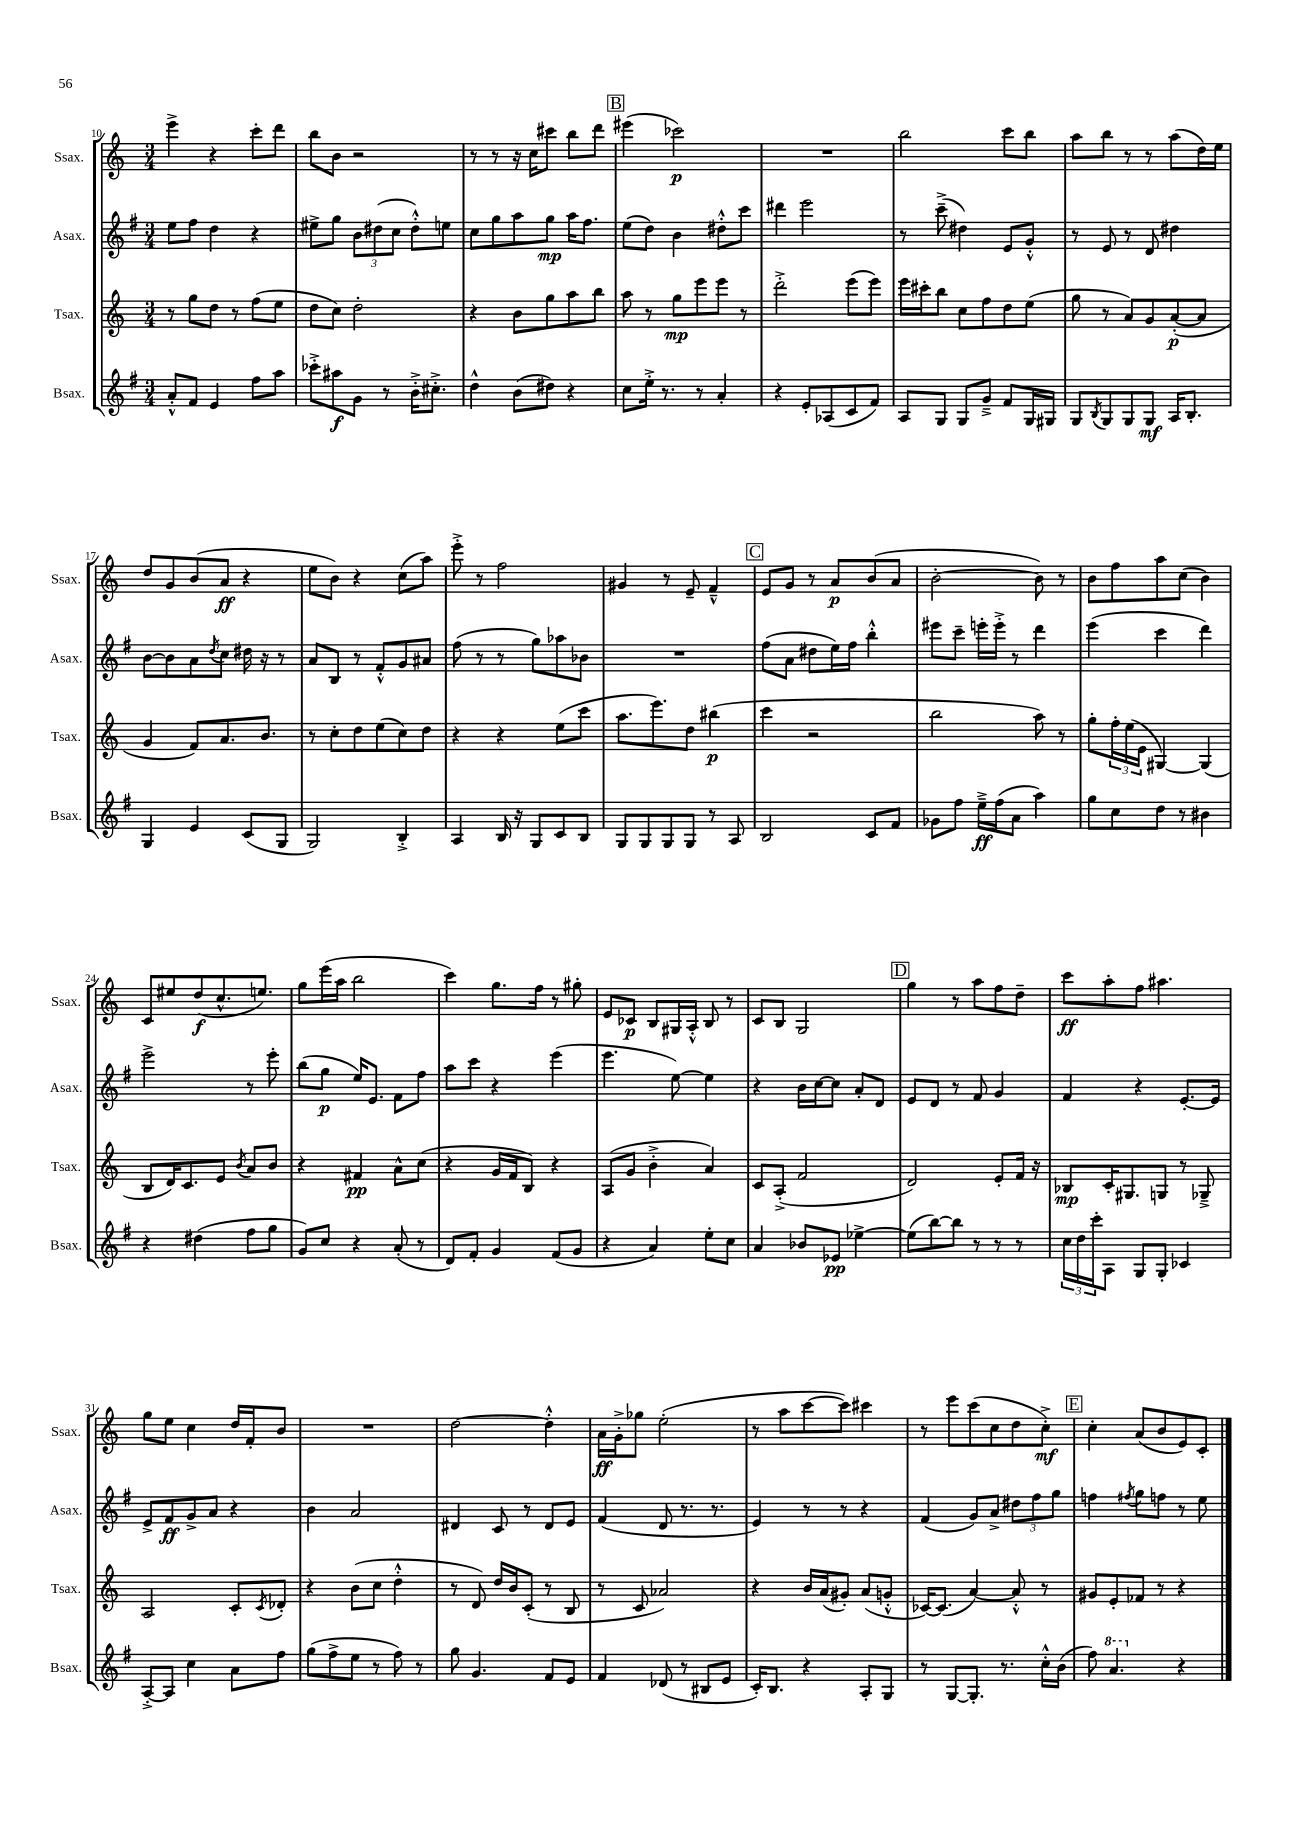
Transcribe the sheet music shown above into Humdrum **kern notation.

**kern	**kern	**kern	**kern
*staff4	*staff3	*staff2	*staff1
*clefG2	*clefG2	*clefG2	*clefG2
*k[f#]	*k[]	*k[f#]	*k[]
*M3/4	*M3/4	*M3/4	*M3/4
8a'^^	8r	8ee	4eee^
8f#	8gg	8ff#	.
4e	8dd	4dd	4r
.	8r	.	.
8ff#	(8ff	4r	8ccc'
8aa	8ee	.	8ddd
=	=	=	=
8ccc-'^	8dd	8ee#^	8bb
8aa#	8cc)	8gg	8b
8g	2dd'	12b	2r
.	.	(12dd#	.
8r	.	.	.
.	.	12cc	.
16b'^	.	8dd#'^^)	.
8.cc#'^	.	.	.
.	.	8ee	.
=	=	=	=
4dd^^	4r	8cc	8r
.	.	8gg	8r
(8b	8b	8aa	16r
.	.	.	16cc
8dd#)	8gg	8gg	8ccc#
4r	8aa	16aa	8bb
.	.	8.ff#	.
.	8bb	.	8ddd
=	=	=	=
8cc	8aa	(8ee	(4eee#
16ee'^	8r	8dd)	.
8.r	.	.	.
.	8gg	4b	2ccc-)
8r	8eee	.	.
4a'	8eee	8dd#'^^	.
.	8r	8ccc	.
=	=	=	=
4r	2ddd'^	4ddd#	2.r
8e'	.	2eee	.
(8A-	.	.	.
8c	(8eee	.	.
8f#)	8eee)	.	.
=	=	=	=
8A	16eee	8r	2bb
.	16ccc#'	.	.
8G	8bb	(8ccc~^	.
8G	8cc	4dd#)	.
8g~^	8ff	.	.
8f#	8dd	8e	8ccc
16G	(8ee	8g'^^	8bb
16G#	.	.	.
=	=	=	=
8G	8gg	8r	8aa
8qB	.	.	.
8G	8r	8e	8bb
8G	8a)	8r	8r
8G	8g	8d	8r
16A	([8a'	4dd#	(8aa
8.B'	.	.	.
.	8a]	.	16dd)
.	.	.	16ee
=	=	=	=
4G	4g	[8b	8dd
.	.	8b]	8g
4e	8f)	8a	(8b
.	.	8qdd	.
.	8.a	8cc	8a
(8c	.	16dd#	4r
.	8.b	16r	.
8G	.	8r	.
=	=	=	=
2G)	8r	8a	8ee
.	8cc'	8B	8b)
.	8dd	8r	4r
.	(8ee	8f#'^^	.
4B'^	8cc)	8g	(8cc
.	8dd	8a#	8aa)
=	=	=	=
4A	4r	(8ff#	8eee'^
.	.	8r	8r
16B	4r	8r	2ff
16r	.	.	.
8G	.	8gg)	.
8c	(8ee	8aa-	.
8B	8ccc	8b-	.
=	=	=	=
8G	8.aa	2.r	4g#
8G	.	.	.
.	8.eee)	.	.
8G	.	.	8r
8G	8dd	.	8e~
8r	(4bb#	.	4f~^^
8A	.	.	.
=	=	=	=
2B	4ccc	(8ff#	8e
.	.	8a	8g
.	2r	8dd#	8r
.	.	16ee)	8a
.	.	16ff#	.
8c	.	4bb'^^	(8b
8f#	.	.	8a
=	=	=	=
8g-	2bb	8eee#	[2b'
8ff#	.	8ccc~	.
16ee~^	.	16eee'	.
(16ff#	.	16eee'^	.
8a	.	8r	.
4aa)	8aa)	4ddd	8b])
.	8r	.	8r
=	=	=	=
8gg	8gg'	(4eee	8b
8cc	24ff'	.	8ff
.	(24ee	.	.
.	24e	.	.
8dd	[4G#)	4ccc	8aa
8r	.	.	(8cc
4b#	(4G#]	4ddd)	4b)
=	=	=	=
4r	8B	2eee^	8c
.	16d)	.	8ee#
.	8.c	.	.
(4dd#	.	.	(8dd
.	8e	.	8.cc^^
.	8qb	.	.
8ff#	8a	8r	.
.	.	.	8.ee)
8gg	8b	8eee'	.
=	=	=	=
8g)	4r	(8bb	8gg
8cc	.	8gg	(16eee
.	.	.	16aa
4r	4f#	16ee)	2bb
.	.	8.e	.
(8a'	8a^^	8f#	.
8r	(8cc	8ff#	.
=	=	=	=
8d)	4r	8aa	4ccc)
8f#'	.	8ccc	.
4g	16g	4r	8.gg
.	16f	.	.
.	8B)	.	.
.	.	.	16ff
(8f#	4r	(4eee	8r
8g	.	.	8gg#'
=	=	=	=
4r	(8A	4.eee	8e
.	8g	.	8c-
4a)	4b'^	.	8B
.	.	[8ee)	16G#
.	.	.	16A'^^
8ee'	4a)	4ee]	8B
8cc	.	.	8r
=	=	=	=
4a	8c	4r	8c
.	(8A'^	.	8B
8b-	2f	16b	2G
.	.	[16cc	.
8e-	.	8cc]	.
[4ee-^	.	8a'	.
.	.	8d	.
=	=	=	=
(8ee-]	2d)	8e	4gg
[8bb)	.	8d	.
8bb]	.	8r	8r
8r	.	8f#	8aa
8r	8e'	4g	8ff
8r	16f	.	8dd~
.	16r	.	.
=	=	=	=
24cc	8B-	4f#	8ccc
24dd	.	.	.
24ccc'	.	.	.
8A	16c'	.	8aa'
.	8.G#	.	.
8G	.	4r	8ff
8G'	8G	.	4.aa#
4c-	8r	[8.e'	.
.	8G-~^	.	.
.	.	16e]	.
=	=	=	=
[8A'^	2A	8e^	8gg
8A]	.	8f#	8ee
4cc	.	8g^	4cc
.	.	8a	.
8a	8c'	4r	16dd
.	.	.	16f'
.	8qc	.	.
8ff#	8d-'	.	8b
=	=	=	=
(8gg	4r	4b	2.r
8ff#^	.	.	.
8ee	(8b	2a	.
8r	8cc	.	.
8ff#)	4dd'^^	.	.
8r	.	.	.
=	=	=	=
8gg	8r	4d#	[2dd
4.g	8d)	.	.
.	16dd	8c	.
.	16b	.	.
.	(8c'	8r	.
8f#	8r	8d#	4dd'^^]
8e	8B	8e	.
=	=	=	=
4f#	8r	(4f#	16a
.	.	.	16g'^
.	8c	.	8gg-
(8d-	2a-)	8d	(2ee'
8r	.	8.r	.
8B#	.	.	.
.	.	8.r	.
8e	.	.	.
=	=	=	=
16c')	4r	4e)	8r
8.B	.	.	.
.	.	.	8aa
4r	16b	8r	[8ccc
.	(16a	.	.
.	8g#')	8r	8ccc])
8A'	(8a	4r	4ccc#
8G	8g'^^	.	.
=	=	=	=
8r	[16c-)	(4f#	8r
.	(8.c-]	.	.
[8G	.	.	8eee
8.G']	[4a)	8g)	(8ccc
.	.	8a^	8cc
8.r	.	.	.
.	8a'^^]	12dd#	8dd
.	.	12ff#	.
16cc'^^	8r	.	8cc'^)
.	.	12gg	.
(16b	.	.	.
=	=	=	=
8ff#)	8g#	4ff	4cc'
4.aa	8e'	.	.
.	.	8qff#	.
.	8f-	8gg	(8a
.	8r	8ff	8b
4r	4r	8r	8e)
.	.	8ee	8c'
==	==	==	==
*-	*-	*-	*-
